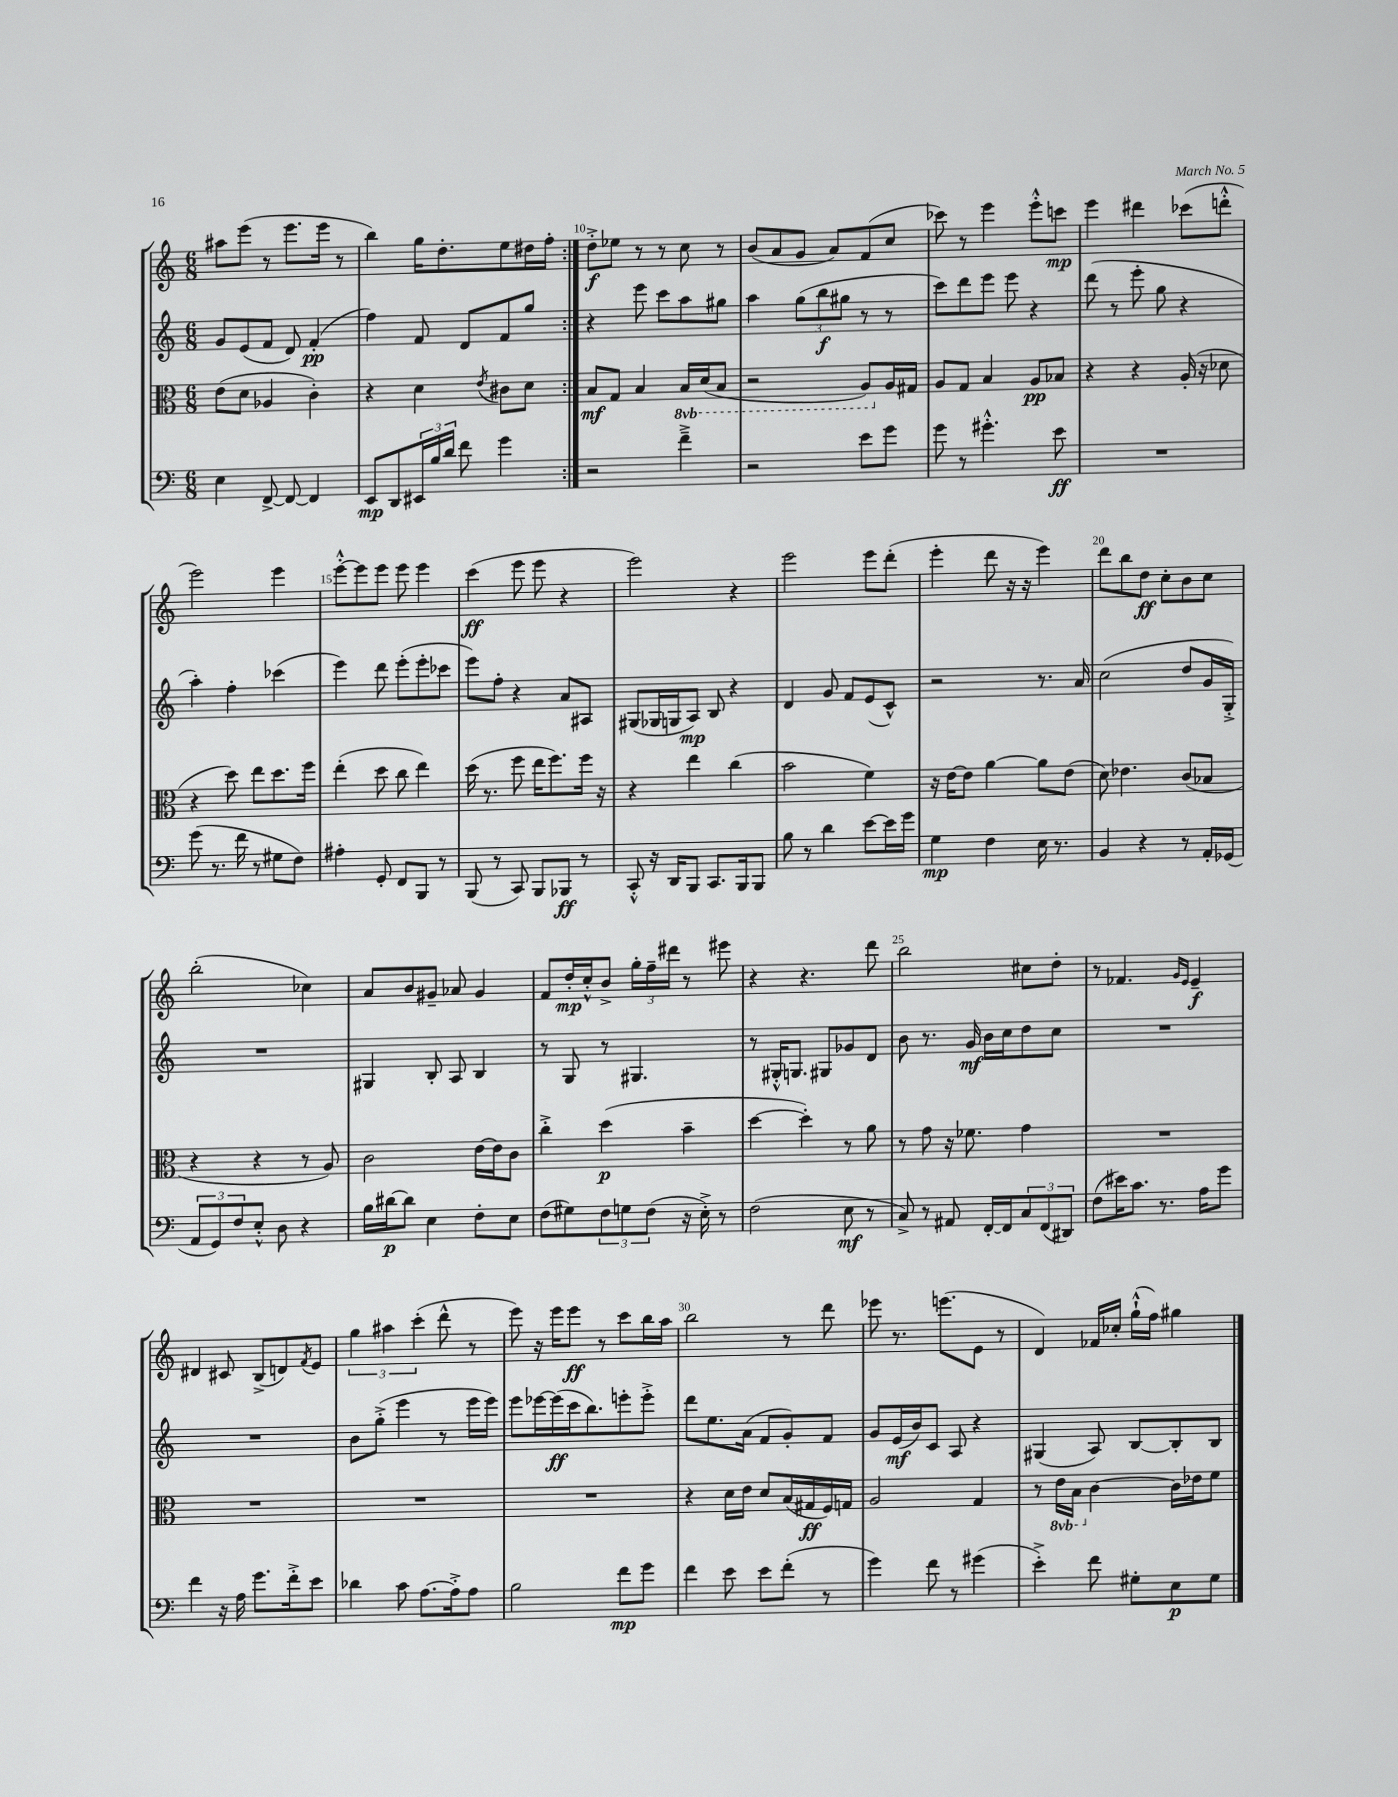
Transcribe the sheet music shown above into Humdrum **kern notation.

**kern	**kern	**kern	**kern
*staff4	*staff3	*staff2	*staff1
*clefF4	*clefC3	*clefG2	*clefG2
*k[]	*k[]	*k[]	*k[]
*M6/8	*M6/8	*M6/8	*M6/8
4E\	(8e\L	8g/L	8aa#\L
.	8d\J	(8e/	(8eee\J
[8FF^/	4A-/	8f/J	8r
8FF/_	.	8d/)	8.eee\L
4FF/]	4c'\)	(4f'/	.
.	.	.	16eee\Jk
.	.	.	8r
=	=	=	=
8EE/L	4r	4ff\)	4bb\)
8DD/	.	.	.
24EE#/L	4d\	8f/	16gg\LK
24B/	.	.	.
.	.	.	8.dd'\
24d/JJ	.	.	.
8f\	.	8d/L	.
.	8qe/	.	.
4g\	8c#\L	8f/	8ee\
.	8d\J	8gg/J	16dd#\L
.	.	.	16ff'\JJ
=:|!	=:|!	=:|!	=:|!
2r	8B/L	4r	8dd'^\L
.	8G/J	.	8ee-\J
.	4B/	8eee\	8r
.	.	8ccc\L	8r
4f~^\	16BB/LL	8aa\	8cc\
.	(16D/J	.	.
.	8BB/J	8gg#\J	8r
=	=	=	=
2r	2r	4aa\	(8b/L
.	.	.	8a/
.	.	(12gg\L	8g/J
.	.	12bb\	.
.	.	.	8a/L)
.	.	12gg#\J	.
8e\L	8AA/L)	8r	(8f/
8g\J	16A/L	8r	8cc/J
.	16G#/JJ	.	.
=	=	=	=
8g\	8A/L	8ccc\L)	8ccc-\)
8r	8G/J	8ddd\	8r
4.g#'^^\	4B/	8eee\J	4eee\
.	.	8eee\	.
.	8A/L	4r	8eee'^^\L
8e\	8B-/J	.	8ccc\J
=	=	=	=
2.r	4r	(8ddd\	4eee\
.	.	8r	.
.	4r	8eee'\	4ddd#\
.	.	8gg\	.
.	(16A'/	4r	(8ccc-\L
.	16r	.	.
.	8d-\	.	8ddd'^^\J
=	=	=	=
(8g\	4r	4aa'\)	2eee\)
8.r	.	.	.
.	8dd\)	4ff'\	.
16f\	.	.	.
8r	8ee\L	.	.
8G#\L	8.dd\	(4ccc-\	4eee\
8F\J)	.	.	.
.	16ff\Jk	.	.
=	=	=	=
4A#'\	(4ee'\	4eee\)	[8eee'^^\L
.	.	.	8eee\]
8GG'/	8dd\	8ddd\	8eee\J
8FF/L	8cc\	(8eee'\L	8eee\
8BBB/J	4ee\)	8eee'\	4eee\
8r	.	8ccc-\J	.
=	=	=	=
(8BBB/	(16dd\	8eee\L)	(4ccc\
.	8.r	.	.
8r	.	8ff'\J	.
8CC/)	8ff\	4r	8eee\
8BBB/L	16ee\LK	.	8eee\
.	8.ff\)	.	.
8BBB-/J	.	8a/L	4r
8r	16ff\Jk	8A#/J	.
.	16r	.	.
=	=	=	=
8CC'^^/	4r	(8G#/L	2eee\)
16r	.	16G-/L	.
16DD/LK	.	16G/J	.
8BBB/J	4ee\	8A/J)	.
8.CC/L	.	8B/	.
.	(4cc\	4r	4r
16BBB/k	.	.	.
8BBB/J	.	.	.
=	=	=	=
8B\	2b\	4d/	2eee\
8r	.	.	.
4d\	.	8g/	.
.	.	8f/L	.
[8e\L	4f\)	(8e/	8eee\L
16e\]L	.	8c^^/J)	(8ddd'\J
16g\JJ	.	.	.
=	=	=	=
4G\	16r	2r	4eee'\
.	[16e\LK	.	.
.	8e\]J	.	.
4F\	[4a\	.	8ddd\
.	.	.	16r
.	.	.	16r
16E\	8a\]L	8.r	4eee\)
8.r	.	.	.
.	(8e\J	.	.
.	.	16a/	.
=	=	=	=
4BB/	8d\)	(2cc\	8ddd\L
.	4.e-\	.	8bb\
4r	.	.	8dd\J
.	.	.	8cc'\L
8r	(8c/L	8dd/L	8b\
16AA'/LL	8B-/J	16g/L	8cc\J
(16GG-/JJ	.	16G'^/JJ)	.
=	=	=	=
12AA/L	4r	2.r	(2bb'\
12GG/)	.	.	.
12F/	.	.	.
8E'^^/J	4r	.	.
8D\	.	.	.
4r	8r	.	4cc-\)
.	8A/)	.	.
=	=	=	=
16B\LL	2c\	4G#/	8a/L
[16d#\J	.	.	.
8d#\]J	.	.	8b/
4E\	.	8B'/	8g#~/J
.	.	8A/	8a-/
8F'\L	[16e\LL	4B/	4g#/
.	16e\]J	.	.
8E\J	8c\J	.	.
=	=	=	=
(8F\L	4cc'^\	8r	8f/L
8G#\)	.	8G/	16dd'/L
.	.	.	16cc'^^/J
12F\	(4dd\	8r	8b^/J
12G\	.	.	.
.	.	4.G#/	24gg'\LL
(12F\J	.	.	24ff~\
.	.	.	24ddd#\JJ
16r	4b~\	.	8r
16E'^\)	.	.	.
8r	.	.	8eee#\
=	=	=	=
(2F\	[4dd\	8r	4r
.	.	16G#'^^/LK	.
.	.	8.G/J	.
.	4dd'\])	.	4.r
.	.	8G#/L	.
8E\	8r	8g-/	.
8r	8a\	8d/J	8ddd\
=	=	=	=
8C^/)	8r	8b\	2bb\
8r	8g\	8.r	.
8AA#/	16r	.	.
.	8.f-\	16g/	.
[16FF'/LL	.	16b\LL	.
16FF/]J	.	16cc\J	.
12C/	4g\	8dd\	8cc#\L
(12FF/	.	.	.
.	.	8cc\J	8dd'\J
12DD#/J)	.	.	.
=	=	=	=
(8F\L	2.r	2.r	8r
16e#\K)	.	.	4.f-/
8.c\J	.	.	.
8.r	.	.	.
.	.	.	16qqg/LL
.	.	.	16qqe/JJ
.	.	.	4e~/
16A\LK	.	.	.
8g\J	.	.	.
=	=	=	=
4f\	2.r	2.r	4d#/
16r	.	.	8c#/
16A\	.	.	.
8.g\L	.	.	(8B^/L
.	.	.	8d/)
16f'^\k	.	.	.
.	.	.	8qf/
8e\J	.	.	8e/J
=	=	=	=
4d-\	2.r	8b\L	6gg\
.	.	(8gg'^\J	.
.	.	.	6aa#\
8c\	.	4eee\	.
.	.	.	(6ccc'\
[8.A\L	.	.	.
.	.	8r	8ddd^^\
16A'^\]k	.	.	.
8A\J	.	16eee\LL	8r
.	.	16eee\JJ)	.
=	=	=	=
2B\	2.r	8eee\L	8eee\)
.	.	[16eee-\L	16r
.	.	(16eee-\]	16eee\LK
.	.	16ccc\J	8eee\J
.	.	8.bb\)	.
.	.	.	8r
8f\L	.	8eee'\	8ccc\L
8g\J	.	8eee'^\J	16bb\L
.	.	.	16aa\JJ
=	=	=	=
4f\	4r	8ddd\L	2bb\
.	.	8.ee\	.
8e\	16d\LL	.	.
.	16e\JJ	(16a\Jk	.
8e\L	8d/L	8f/L	.
(8f'\J	(16B/L	8g'/)	8r
.	16G#/	.	.
8r	16F/)	8f/J	8ddd\
.	16G/JJ	.	.
=	=	=	=
4g\)	2A/	8g/L	8eee-\
.	.	(16e/L	8.r
.	.	16b/J)	.
8f\	.	8c/J	.
.	.	.	(8.eee\L
8r	.	8A/	.
(4g#\	4G/	4r	8e\J
.	.	.	8r
=	=	=	=
4e'^\)	8r	(4G#/	4d/)
.	16E\LL	.	.
.	16BB\JJ	.	.
8f\	[4c\	8A/)	16f-/LL
.	.	.	16cc-'/JJ
8G#'\L	.	[8B/L	(16gg`^^\LL
.	.	.	16ff\JJ)
8E\	16c\]LL	8B'/]	4gg#\
.	16e-\J	.	.
8G#\J	8f\J	8B/J	.
==	==	==	==
*-	*-	*-	*-
